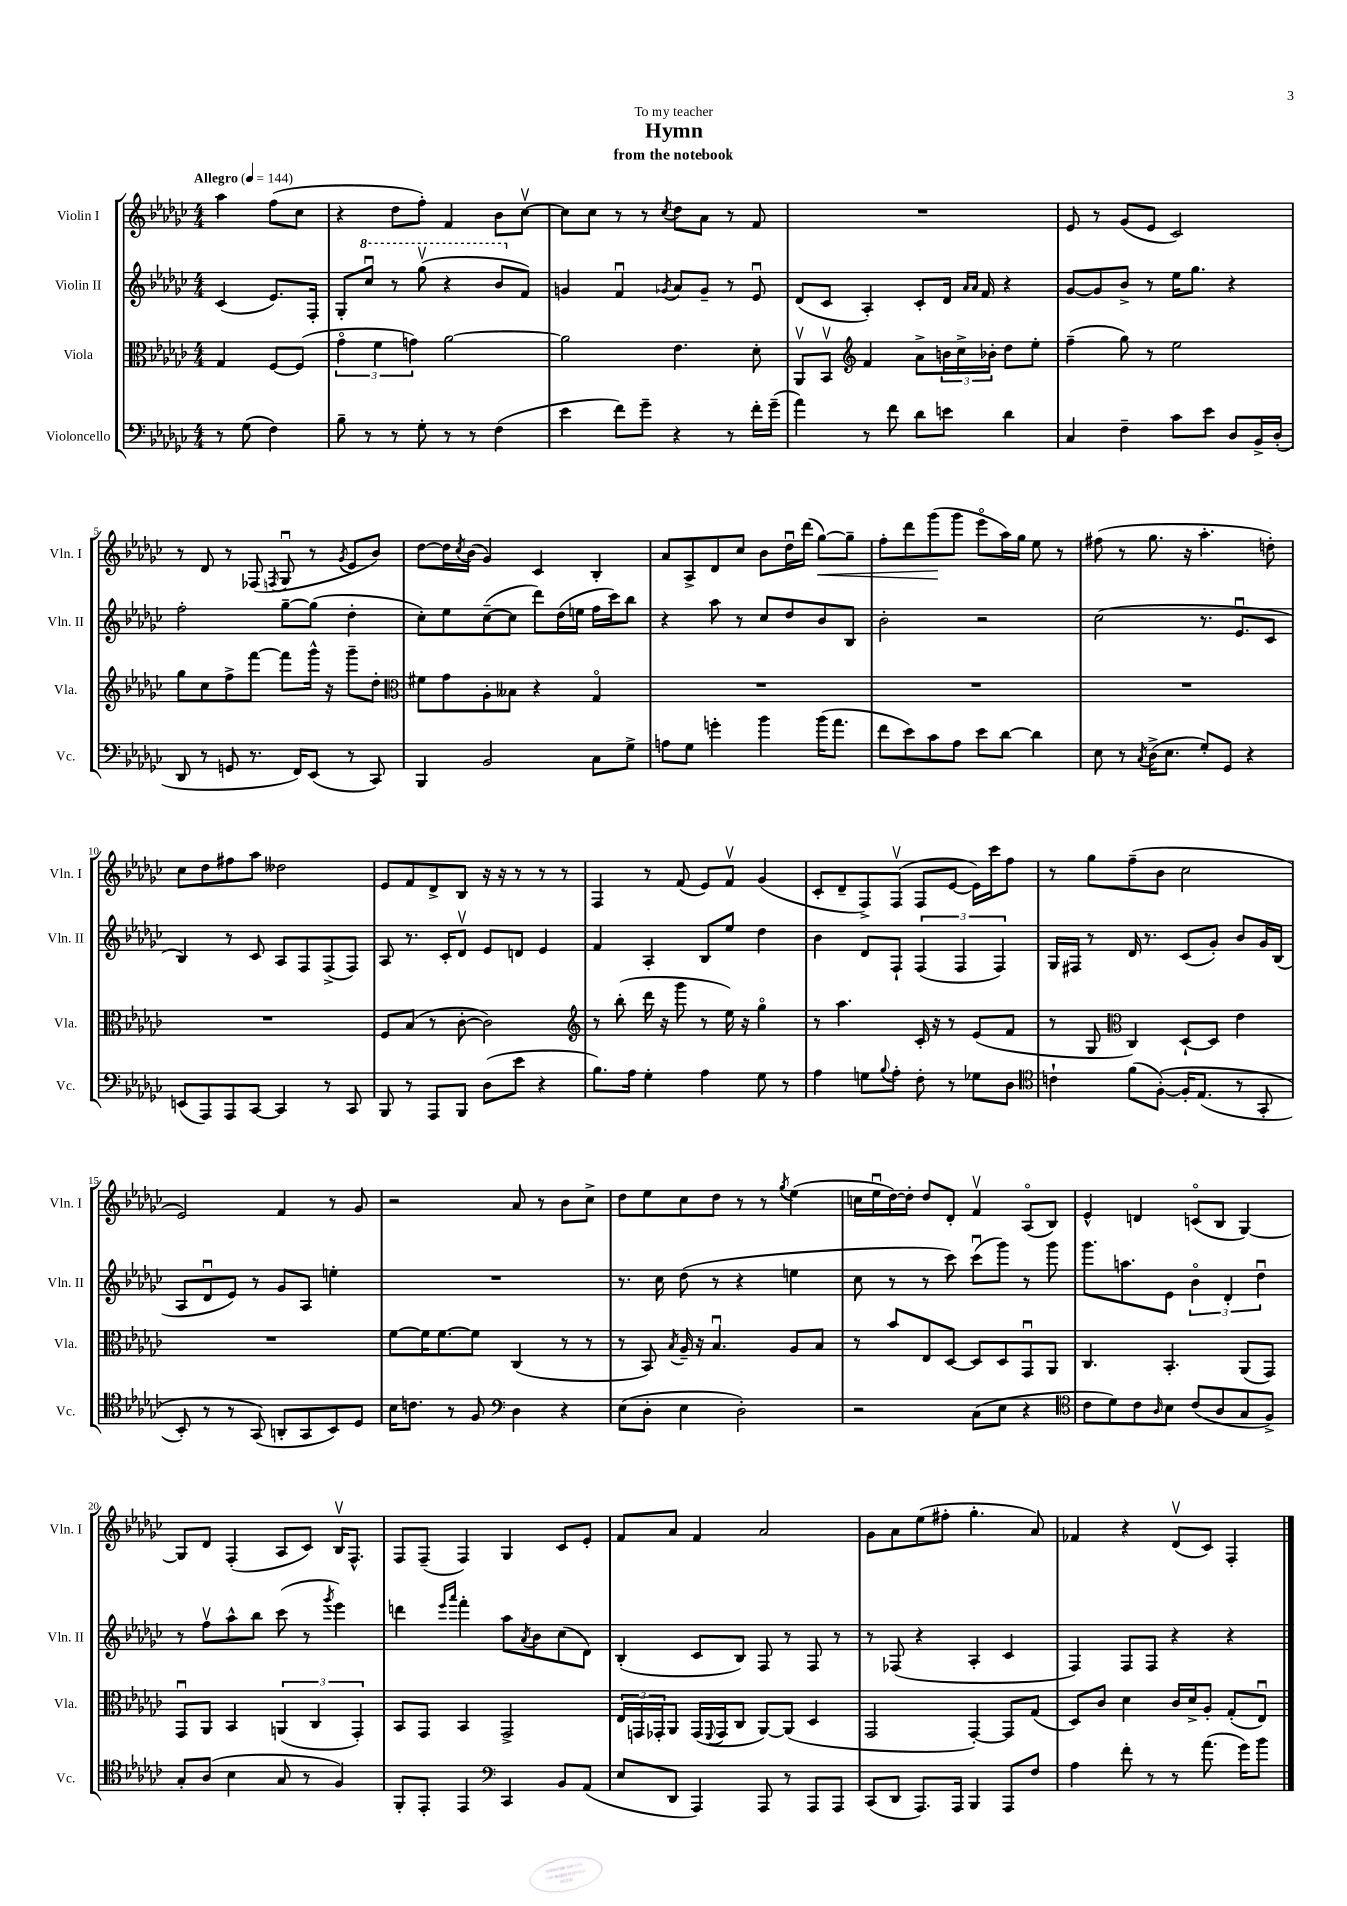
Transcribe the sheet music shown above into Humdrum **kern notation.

**kern	**kern	**kern	**kern
*staff4	*staff3	*staff2	*staff1
*clefF4	*clefC3	*clefG2	*clefG2
*k[b-e-a-d-g-c-]	*k[b-e-a-d-g-c-]	*k[b-e-a-d-g-c-]	*k[b-e-a-d-g-c-]
*M4/4	*M4/4	*M4/4	*M4/4
*MM144	*MM144	*MM144	*MM144
8r	4G-	(4c-	4aa-
(8G-	.	.	.
4F)	[8F	8.e-)	(8ff
.	(8F]	.	8cc-
.	.	16F'	.
=	=	=	=
8B-~	6g-o	8G-'	4r
8r	.	8ccc-u	.
.	6f	.	.
8r	.	8r	8dd-
.	6g)	.	.
8G-'	.	(8ggg-v	8ff')
8r	[2a-	4r	4f
8r	.	.	.
(4F	.	8bb-	8b-
.	.	8f)	[8cc-v
=	=	=	=
4e-	2a-]	4g	8cc-]
.	.	.	8cc-
8f)	.	4fu	8r
8g-~	.	.	8r
.	.	8qg-	8qcc-
4r	4.e-	8a-	8dd-
.	.	8g-~	8a-
8r	.	8r	8r
16f'	8d-'	8e-u	8f
(16g-~	.	.	.
=	=	=	=
4a-)	8AA-v	(8d-	1r
.	8BB-v	8c-	.
*	*clefG2	*	*
8r	4f	4A-')	.
8f	.	.	.
8d-	8a-^	8c-'	.
8e	24b	16d-	.
.	24cc-^	.	.
.	.	16qqa-	.
.	.	16qqa-	.
.	.	16f	.
.	24b-'	.	.
4d-	8dd-	4r	.
.	8ee-'	.	.
=	=	=	=
4C-	(4ff~	[8g-	8e-
.	.	8g-]	8r
4F~	8gg-)	8b-^	(8g-
.	8r	8r	8e-
8c-	2ee-	16ee-	2c-)
.	.	8.gg-	.
8e-	.	.	.
8D-	.	4r	.
16BB-^	.	.	.
(16D-'	.	.	.
=	=	=	=
8DD-	8gg-	2ff'	8r
8r	8cc-	.	8d-
8GG	8ff^	.	8r
8.r	[8fff	.	(8F-
.	.	.	8qF
.	8fff]	[8gg-~	8G-u
16FF)	.	.	.
(8EE-	16ggg-^^	(8gg-]	8r
.	16r	.	.
.	.	.	8qg-
8r	8ggg-~	4dd-'	8e-
8CC-)	8dd-'	.	8b-)
=	=	=	=
*	*clefC3	*	*
4BBB-	8f#	8cc-')	[8dd-
.	8g-	8ee-	16dd-]
.	.	.	8qcc-
.	.	.	(16b-
2BB-	8A-'	([8cc-~	4g-)
.	8B--	8cc-]	.
.	4r	8ddd-)	4c-
.	.	(16dd-	.
.	.	16ee	.
8C-	4G-o	16ff	4B-'
.	.	16ccc-)	.
8G-^	.	8bb-	.
=	=	=	=
8A	1r	4r	8a-
8G-	.	.	8A-^
4g'	.	8aa-	8d-
.	.	8r	8cc-
4b-	.	8cc-	8b-
.	.	8dd-	16dd-u
.	.	.	(16ddd-
(16b-	.	8b-	[8gg-)
8.a-	.	.	.
.	.	8B-	8gg-~]
=	=	=	=
8f	1r	2b-'	8ff'
8e-)	.	.	8ddd-
8c-	.	.	(8ggg-
8A-	.	.	8ggg-
8e-	.	2r	8eee-o
[8d-	.	.	16aa-)
.	.	.	16gg-
4d-]	.	.	8ee-
.	.	.	8r
=	=	=	=
8E-	1r	(2cc-	(8ff#
8r	.	.	8r
8qC-	.	.	.
(16D-^	.	.	8.gg-
8.E-	.	.	.
.	.	.	16r
8G-')	.	8.r	4.aa-'
8GG-	.	.	.
.	.	8.e-u	.
4r	.	.	.
.	.	8c-	8dd')
=	=	=	=
(8EE	1r	4B-)	8cc-
8AAA-)	.	.	8dd-
8AAA-	.	8r	8ff#
[8CC-	.	8c-	8aa-
4CC-]	.	8A-	2dd--
.	.	8F	.
8r	.	(8F^	.
8CC-	.	8F)	.
=	=	=	=
8BBB-	8F	8A-	8e-
8r	(8B-	8.r	8f
8AAA-	8r	.	8d-^
.	.	16c-'	.
8BBB-	[8c-'	8d-v	8B-
(8D-	2c-])	8e-	16r
.	.	.	16r
8e-	.	8d	8r
4r	.	4e-	8r
.	.	.	8r
=	=	=	=
*	*clefG2	*	*
8.B-)	8r	4f	4F
.	(8bb-'	.	.
16A-	.	.	.
4G-'	16ddd-	4A-'	8r
.	16r	.	.
.	8ggg-	.	(8f
4A-	8r	8B-	8e-)
.	16ee-)	8ee-	8fv
.	16r	.	.
8G-	4gg-o	4dd-	(4g-
8r	.	.	.
=	=	=	=
4A-	8r	4b-	8c-'
.	4.aa-	.	8d-~
8G	.	8d-	8F^)
8qqB-	.	.	.
8A-'	.	8F`	(8Fv
8F'	16c-'	(6F	8F
.	16r	.	.
8r	8r	.	[8e-
.	.	6F	.
8G-	(8e-	.	16e-])
.	.	.	16ccc-
.	.	6F)	.
8D-	8f	.	8ff
=	=	=	=
*clefC4	*	*	*
4c`	8r	16G-	8r
.	.	16F#	.
.	8G-	8r	8gg-
*	*clefC3	*	*
(8f	4C-)	16d-	(8ff~
.	.	8.r	.
&([8F')	.	.	8b-
16F']	[8D-`	(8c-	2cc-
(8.E-	.	.	.
.	8D-]	8g-')	.
8r	4e-	8b-	.
8GG-'	.	16g-	.
.	.	(16B-	.
=	=	=	=
8BB-')	1r	8A-	2e-)
8r	.	8d-u	.
8r	.	8e-)	.
(8GG-&)	.	8r	.
8AA'	.	8g-	4f
8GG-	.	8A-	.
8BB-)	.	4ee'	8r
8D-	.	.	8g-
=	=	=	=
16B-	[8f	1r	2r
8.c	.	.	.
.	16f]	.	.
.	[8.f	.	.
8r	.	.	.
8F	8f]	.	.
*clefF4	*	*	*
4D-	(4C-	.	8a-
.	.	.	8r
4r	8r	.	8b-
.	8r	.	8cc-^
=	=	=	=
(8E-	8r	8.r	8dd-
8D-'	8BB-)	.	8ee-
.	.	16cc-	.
.	8qB-	.	.
4E-	16A-~	(8dd-	8cc-
.	16r	.	.
.	4.B-u	8r	8dd-
2D-')	.	4r	8r
.	.	.	8r
.	.	.	8qgg-
.	8A-	4ee	(4ee-
.	8B-	.	.
=	=	=	=
2r	8r	8cc-	16cc
.	.	.	16ee-u
.	8b-	8r	[16dd-)
.	.	.	16dd-']
.	8E-	8r	8dd-
.	[8D-	8ccc-)	8d-'
(8C-	8D-]	(8ccc-u	4fv
8E-	8D-	8ggg-)	.
4r	8GG-u	8r	(8A-o
.	8AA-	8ggg-	8B-)
=	=	=	=
*clefC4	*	*	*
8c-	4.C-	8.ggg-	4e-^^
8d-)	.	.	.
.	.	8.aa	.
8c-	.	.	4d
16qqA-	.	.	.
8B-	4.BB-'	8e-	.
(8c-	.	6b-o	(8co
8A-	.	.	8B-
.	.	6d-'	.
8G-	(8AA-	.	[4G-)
.	.	6dd-u	.
8F^)	8GG-)	.	.
=	=	=	=
8G-'	8GG-u	8r	8G-]
(8A-	8AA-	8ffv	8d-
4B-	4BB-	8aa-^^	(4F'
.	.	8bb-	.
8G-	(6AA	(8ccc-	8A-
8r	.	8r	8c-)
.	6C-	.	.
.	.	8qggg-	.
4F)	.	4eee-)	16B-v
.	.	.	8.F^^
.	6GG-')	.	.
=	=	=	=
8FF'	8BB-	4ddd	8F
8EE-'	8GG-	.	(8F~
.	.	16qqeee-	.
.	.	16qqaaa-	.
4EE-	4BB-	4fff'	4F)
*clefF4	*	*	*
4CC-	2GG-^	8aa-	4G-
.	.	8qa-	.
.	.	8b-	.
8BB-	.	(8cc-	8c-
(8AA-	.	8d-)	8e-'
=	=	=	=
8E-	24E-	(4B-'	8f
.	24GG	.	.
.	24GG-'	.	.
8DD-	8AA-	.	8a-
4AAA-)	(16GG-	8c-	4f
.	8qqFF	.	.
.	16GG-	.	.
.	8C-	8B-)	.
8AAA-	[8AA-)	8F	2a-
8r	(8AA-]	8r	.
8AAA-	4D-	8F	.
8AAA-	.	8r	.
=	=	=	=
(8CC-	2GG-	8r	8g-
8DD-	.	(8F-	8a-
8.AAA-)	.	4r	(8ee-
.	.	.	8ff#'
16AAA-	.	.	.
4BBB-	[4GG-')	4A-'	4.gg-'
8AAA-	8GG-]	4c-	.
8F	(8G-	.	8a-)
=	=	=	=
4A-	8D-)	4F)	4f-
.	8c-	.	.
8f'	4d-	8F	4r
8r	.	8F	.
8r	16c-	4r	(8d-v
.	16d-^	.	.
(8.a-	8A-'	.	8c-)
.	(8G-'	4r	4F'
16g-)	.	.	.
8b-	8E-u)	.	.
==	==	==	==
*-	*-	*-	*-
